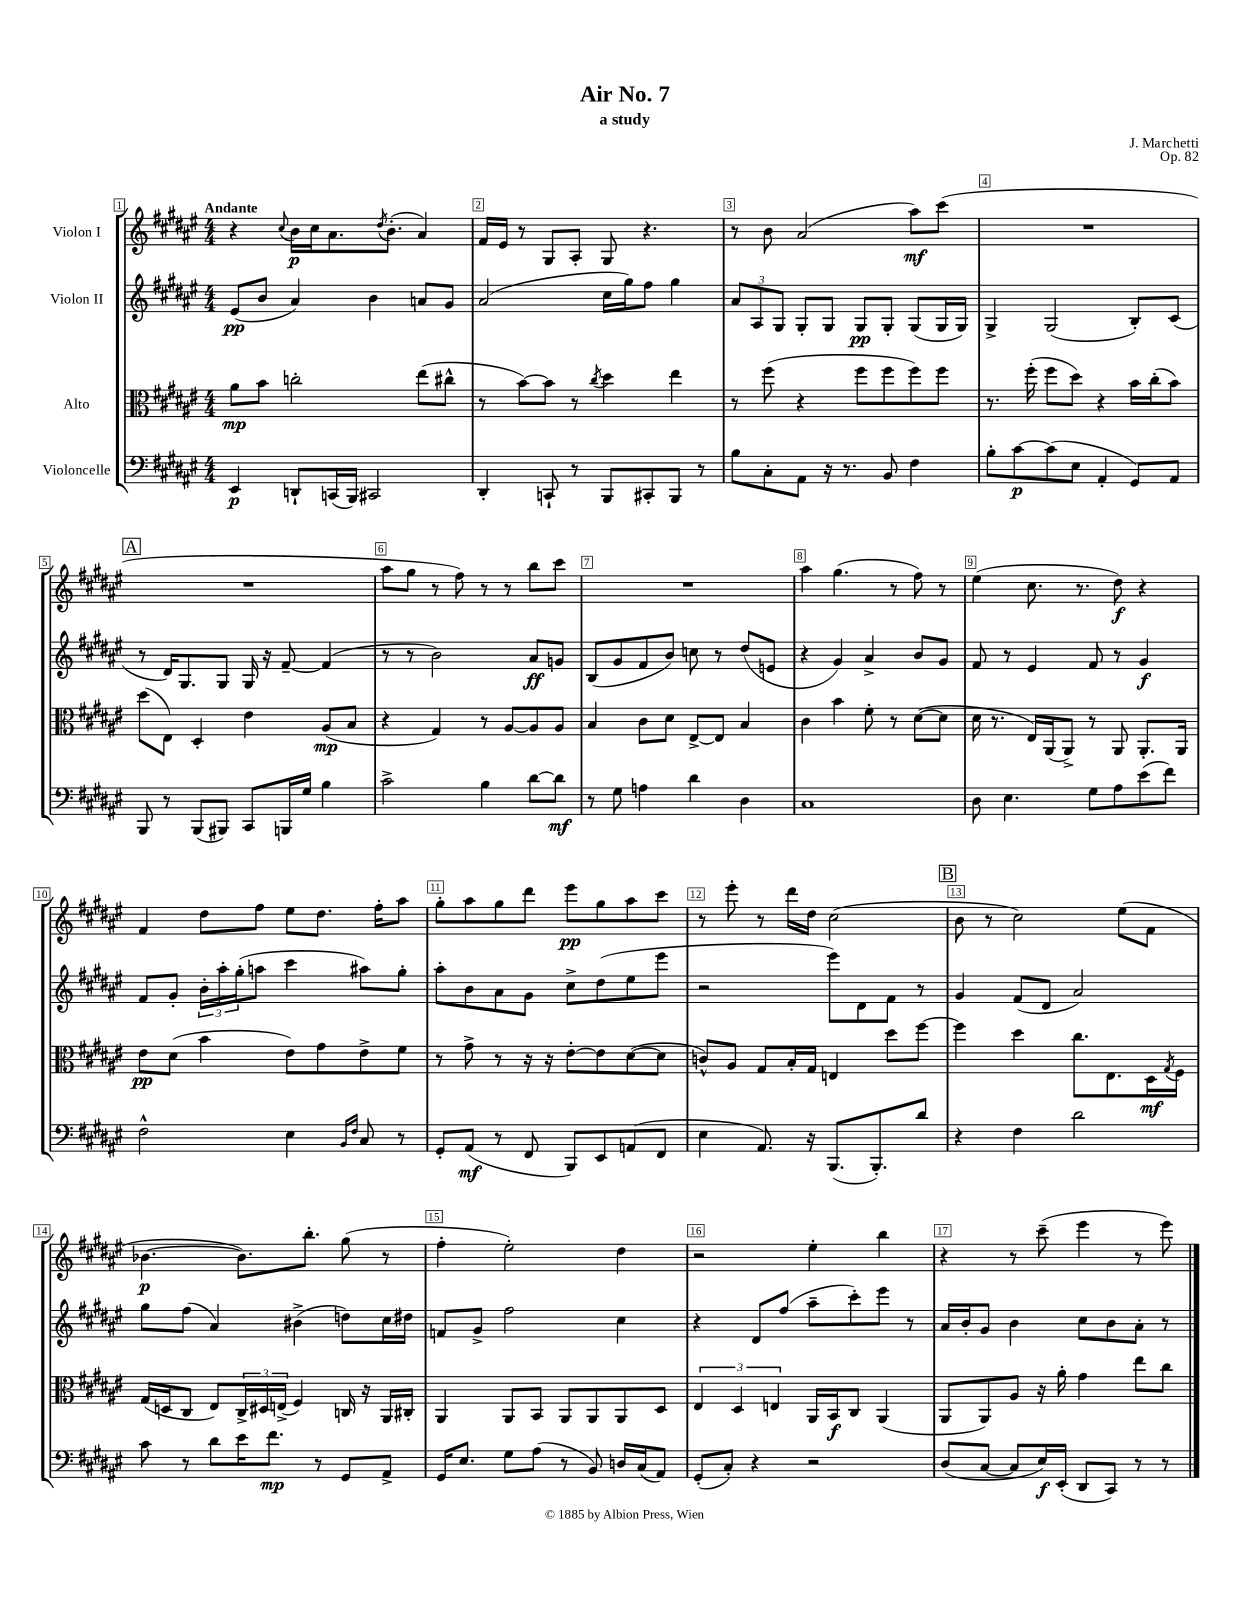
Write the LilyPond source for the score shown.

\header { title = "Air No. 7" composer = "J. Marchetti" subtitle = "a study" opus = "Op. 82" }
<<
\new StaffGroup <<
\new Staff = "s0" \with { instrumentName = "Violon I" } {
    \clef treble \key fis \major \numericTimeSignature \time 4/4 \tempo "Andante"
    r4 \appoggiatura { cis''8 } b'16\p cis''16 ais'8. \acciaccatura { dis''8 } b'8.-.( ais'4) |
    fis'16 eis'16 r8 gis8 ais8-. gis8 r4. |
    r8 b'8 ais'2( ais''8\mf) cis'''8( |
    R1 |
    \mark \markup { \box "A" } R1 |
    ais''8 gis''8 r8 fis''8) r8 r8 b''8 cis'''8 |
    R1 |
    ais''4 gis''4.( r8 fis''8) r8 |
    eis''4( cis''8. r8. dis''8\f) r4 |
    fis'4 dis''8 fis''8 eis''8 dis''8. fis''16-. ais''8 |
    gis''8-. ais''8 gis''8 dis'''8 eis'''8\pp gis''8 ais''8 cis'''8 |
    r8 eis'''8-. r8 dis'''16 dis''16 cis''2( |
    \mark \markup { \box "B" } b'8 r8 cis''2) eis''8( fis'8 |
    bes'4.~\p bes'8.) b''8.-. gis''8( r8 |
    fis''4-. eis''2-.) dis''4 |
    r2 eis''4-. b''4 |
    r4 r8 cis'''8--( eis'''4 r8 eis'''8) \bar "|." |
}
\new Staff = "s1" \with { instrumentName = "Violon II" } {
    \clef treble \key fis \major \numericTimeSignature \time 4/4
    eis'8\pp( b'8 ais'4) b'4 a'8 gis'8 |
    ais'2( cis''16 gis''16) fis''8 gis''4 |
    \tuplet 3/2 { ais'8 ais8 gis8 } gis8-. gis8 gis8\pp gis8-. gis8( gis16 gis16) |
    gis4-> gis2( b8-.) cis'8( |
    \mark \markup { \box "A" } r8 dis'16) gis8. gis8 gis16 r16 fis'8~-- fis'4( |
    r8 r8 b'2) ais'8\ff g'8 |
    b8( gis'8 fis'8 b'8) c''8 r8 dis''8( e'8 |
    r4 gis'4) ais'4-> b'8 gis'8 |
    fis'8 r8 eis'4 fis'8 r8 gis'4\f |
    fis'8 gis'8-. \tuplet 3/2 { b'16-. ais''16-. gis''16-.( } a''8 cis'''4 ais''8) gis''8-. |
    ais''8-. b'8 ais'8 gis'8 cis''8-> dis''8( eis''8 eis'''8 |
    r2 eis'''8) dis'8 fis'8 r8 |
    \mark \markup { \box "B" } gis'4 fis'8( dis'8 ais'2) |
    gis''8 fis''8( ais'4) bis'4->( d''8) cis''16 dis''16 |
    f'8 gis'8-> fis''2 cis''4 |
    r4 dis'8 fis''8( ais''8-- cis'''8-.) eis'''8 r8 |
    ais'16 b'16-. gis'8 b'4 cis''8 b'8 ais'8-. r8 \bar "|." |
}
\new Staff = "s2" \with { instrumentName = "Alto" } {
    \clef alto \key fis \major \numericTimeSignature \time 4/4
    ais'8\mp b'8 c''2-. eis''8( cis''8-^ |
    r8 b'8~) b'8 r8 \acciaccatura { cis''8 } dis''4 eis''4 |
    r8 fis''8( r4 fis''8 fis''8 fis''8) fis''8 |
    r8. fis''16-.( fis''8 dis''8) r4 b'16 cis''16-.( b'8) |
    \mark \markup { \box "A" } dis''8( eis8) dis4-. eis'4 ais8\mp( b8 |
    r4 gis4) r8 ais8~ ais8 ais8 |
    b4 cis'8 dis'8 eis8~-> eis8 b4 |
    cis'4 b'4 fis'8-. r8 dis'8~( dis'8 |
    dis'16 r8. eis16) ais,16( ais,8->) r8 ais,8 ais,8.-. ais,16 |
    eis'8\pp dis'8( b'4 eis'8) gis'8 eis'8-> fis'8 |
    r8 gis'8-> r8 r16 r16 eis'8~-. eis'8 dis'8~( dis'8 |
    c'8-^) ais8 gis8 b16-. gis16 e4 dis''8 fis''8~ |
    \mark \markup { \box "B" } fis''4 dis''4 cis''8. eis8. dis16\mf \acciaccatura { gis8 } fis16 |
    gis16( d16 cis8 eis8) \tuplet 3/2 { cis16-> dis16 e16->( } fis4) c16 r16 ais,16 cis16-. |
    ais,4 ais,8 b,8 ais,8 ais,8 ais,8 dis8 |
    \tuplet 3/2 { eis4 dis4 e4 } ais,16 b,16\f cis8 ais,4( |
    ais,8 ais,8) ais8 r16 ais'16-. gis'4 eis''8 cis''8 \bar "|." |
}
\new Staff = "s3" \with { instrumentName = "Violoncelle" } {
    \clef bass \key fis \major \numericTimeSignature \time 4/4
    eis,4\p d,8-! c,16( b,,16) cis,2 |
    dis,4-. c,8-! r8 b,,8 cis,8-. b,,8 r8 |
    b8 cis8-. ais,8 r16 r8. b,8 fis4 |
    b8-. cis'8~\p cis'8( eis8 ais,4-. gis,8) ais,8 |
    \mark \markup { \box "A" } b,,8 r8 b,,8( bis,,8) cis,8 b,,16 gis16 b4 |
    cis'2-> b4 dis'8~ dis'8\mf |
    r8 gis8 a4 dis'4 dis4 |
    cis1 |
    dis8 eis4. gis8 ais8 eis'8( fis'8) |
    fis2-^ eis4 \grace { b,16 fis16 } cis8 r8 |
    gis,8-. ais,8\mf( r8 fis,8 b,,8) eis,8 a,8( fis,8 |
    eis4 ais,8.) r16 b,,8.( b,,8.-.) dis'8 |
    \mark \markup { \box "B" } r4 fis4 dis'2 |
    cis'8 r8 dis'8 eis'16 fis'8.\mp r8 gis,8 ais,8-> |
    gis,16 eis8. gis8 ais8( r8 b,8) d16 cis16( ais,8) |
    gis,8-.( cis8-.) r4 r2 |
    dis8( cis8~ cis8 eis16\f) eis,16-.( dis,8 cis,8) r8 r8 \bar "|." |
}
>>
>>
\layout { \context { \Score \override BarNumber.break-visibility = ##(#f #t #t) barNumberVisibility = #all-bar-numbers-visible \override BarNumber.stencil = #(make-stencil-boxer 0.1 0.3 ly:text-interface::print) } }
